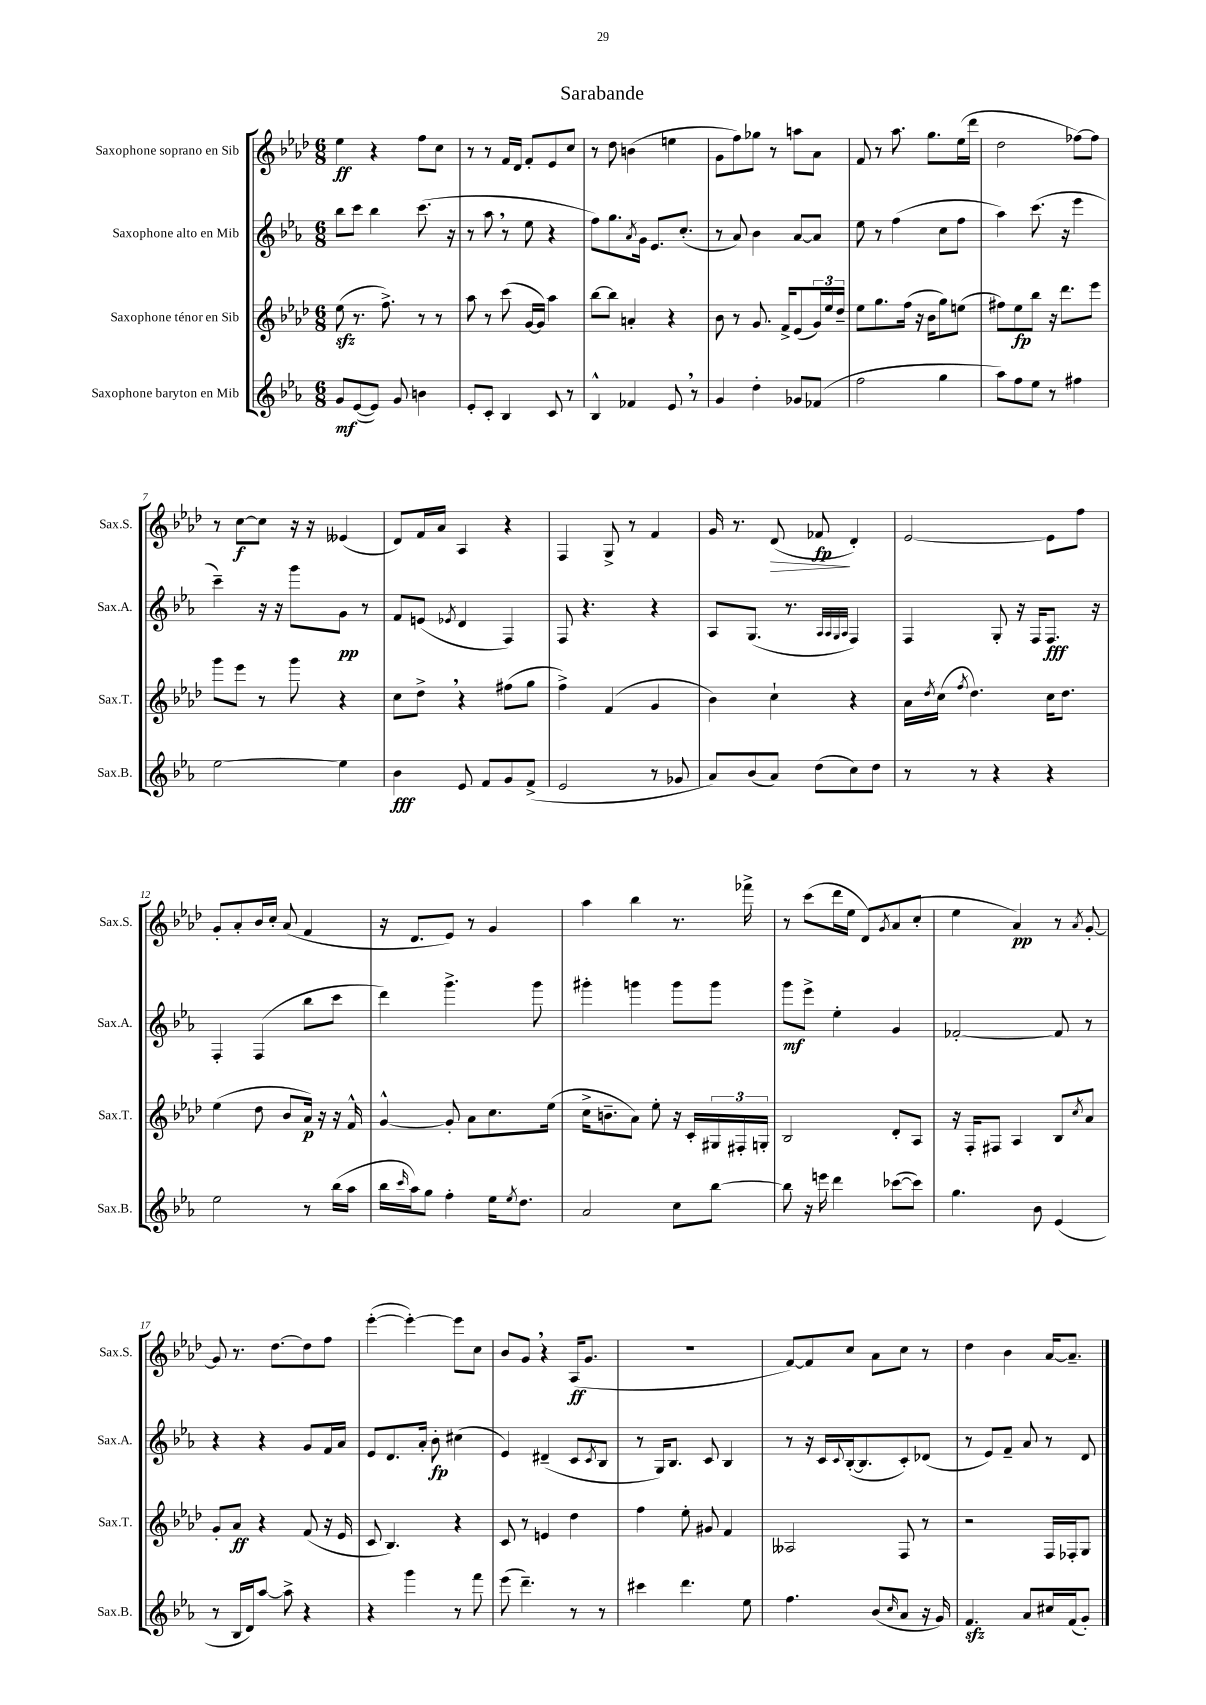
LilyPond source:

\header { title = "Sarabande" }
<<
\new StaffGroup <<
\new Staff = "s0" \with { instrumentName = "Saxophone soprano en Sib" shortInstrumentName = "Sax.S." } {
    \clef treble \key aes \major \numericTimeSignature \time 6/8
    ees''4\ff r4 f''8 c''8 |
    r8 r8 f'16 des'16 f'8-. ees'8 c''8 |
    r8 des''8 b'4( e''4 |
    g'8 f''8) ges''8 r8 a''8 aes'8 |
    f'8 r8 aes''8. g''8. ees''16( des'''16 |
    des''2 fes''8~) fes''8 |
    r8 c''8~\f c''8 r16 r16 eeses'4( |
    des'8) f'16 aes'16 aes4 r4 |
    f4 g8-> r8 f'4 |
    g'16 r8. des'8\>( fes'8\fp\! des'4-.) |
    ees'2~ ees'8 f''8 |
    g'8-. aes'8-. bes'16 c''16-. aes'8( f'4 |
    r16 des'8. ees'8) r8 g'4 |
    aes''4 bes''4 r8. fes'''16-> |
    r8 c'''8( des'''16 ees''16 des'8) \acciaccatura { g'8 } aes'8( c''8-. |
    ees''4 aes'4\pp) r8 \acciaccatura { aes'8 } g'8~-. |
    g'8 r8. des''8.~ des''8 f''8 |
    ees'''4~-.( ees'''4~-.) ees'''8 c''8 |
    bes'8 g'8 \breathe r4 aes16\ff( g'8. |
    R2. |
    f'8~) f'8 c''8 aes'8 c''8 r8 |
    des''4 bes'4 aes'16~ aes'8.-- \bar "|." |
}
\new Staff = "s1" \with { instrumentName = "Saxophone alto en Mib" shortInstrumentName = "Sax.A." } {
    \clef treble \key ees \major \numericTimeSignature \time 6/8
    bes''8 c'''8 bes''4 c'''8.( r16 |
    r8 aes''8 \breathe r8 ees''8 r4 |
    f''8) g''8. \acciaccatura { aes'8 } g'16 ees'8. c''8.-.( |
    r8 aes'8) bes'4 aes'8~ aes'8 |
    ees''8 r8 f''4( c''8 f''8 |
    aes''4) c'''8.( r16 ees'''4 |
    c'''4--) r16 r16 g'''8 g'8\pp r8 |
    f'8 e'8( \acciaccatura { ees'8 } d'4 f4) |
    f8 r4. r4 |
    aes8 g8.( r8. \grace { aes32 aes32 g32 aes32 } f4) |
    f4 g8-. r16 f16 f8.\fff r16 |
    f4-. f4( bes''8 c'''8 |
    d'''4) g'''4.-> g'''8 |
    gis'''4-. g'''4 g'''8 g'''8 |
    g'''8\mf ees'''8-> ees''4-. g'4 |
    fes'2~-. fes'8 r8 |
    r4 r4 g'8 f'16 aes'16 |
    ees'8 d'8. aes'16-. bes'8-.\fp cis''4( |
    ees'4) dis'4--( c'8 \acciaccatura { c'8 } bes8 |
    r8 g16) bes8. c'8 bes4 |
    r8 r16 c'16 \appoggiatura { c'8 } bes16~-.( bes8. c'8-.) des'8( |
    r8 ees'8) f'8-- aes'8 r8 d'8 \bar "|." |
}
\new Staff = "s2" \with { instrumentName = "Saxophone ténor en Sib" shortInstrumentName = "Sax.T." } {
    \clef treble \key aes \major \numericTimeSignature \time 6/8
    ees''8\sfz( r8. f''8.->) r8 r8 |
    aes''8 r8 c'''8( g'16~ g'16) aes''4 |
    bes''8~ bes''8 a'4-. r4 |
    bes'8 r8 g'8. f'16-> ees'8( \tuplet 3/2 { g'16) ees''16 des''16-- } |
    ees''8 g''8. f''16( r16 bes'16 g''8) e''8( |
    fis''8) ees''8\fp bes''8 r16 des'''8. ees'''8 |
    g'''8 ees'''8 r8 g'''8 r4 |
    c''8 des''8-> \breathe r4 fis''8( g''8 |
    f''4->) f'4( g'4 |
    bes'4) c''4-! r4 |
    aes'16 \acciaccatura { des''8 } c''16( \acciaccatura { f''8 } des''4.) c''16 des''8. |
    ees''4( des''8 bes'8 aes'16\p) r16 r16 f'16-^ |
    g'4~-^ g'8-. aes'8 c''8. ees''16( |
    c''16-> b'8.-- aes'8) ees''8-. r16 c'16-. \tuplet 3/2 { gis16 fis16-. g16-. } |
    bes2 des'8-. aes8 |
    r16 f16-. fis8 aes4 bes8 \acciaccatura { c''8 } aes'8 |
    g'8-. aes'8\ff r4 f'8( r16 ees'16 |
    c'8 bes4.) r4 |
    c'8 r8 e'4 des''4 |
    f''4 ees''8-. gis'8 f'4 |
    aeses2 f8 r8 |
    r2 f16 fes16-. g8 \bar "|." |
}
\new Staff = "s3" \with { instrumentName = "Saxophone baryton en Mib" shortInstrumentName = "Sax.B." } {
    \clef treble \key ees \major \numericTimeSignature \time 6/8
    g'8\mf ees'8~( ees'8) g'8 b'4 |
    ees'8-. c'8-. bes4 c'8 r8 |
    bes4-^ fes'4 ees'8 \breathe r8 |
    g'4 d''4-. ges'8 fes'8( |
    f''2 g''4 |
    aes''8) f''8 ees''8 r8 fis''4 |
    ees''2~ ees''4 |
    bes'4\fff ees'8 f'8 g'8 f'8->( |
    ees'2 r8 ges'8 |
    aes'8) bes'8( aes'8) d''8( c''8) d''8 |
    r8 r8 r4 r4 |
    ees''2 r8 bes''16( aes''16 |
    bes''16 \grace { c'''16 } aes''16) g''8 f''4-. ees''16 \acciaccatura { ees''8 } d''8. |
    aes'2 c''8 bes''8~ |
    bes''8 r16 e'''16 d'''4 ces'''8~( ces'''8) |
    g''4. bes'8 ees'4( |
    r8 bes16 d'16) aes''8~ aes''8-> r4 |
    r4 g'''4 r8 f'''8 |
    ees'''8( d'''4.--) r8 r8 |
    cis'''4 d'''4. ees''8 |
    f''4. bes'8( \grace { c''16 } aes'8 r16 g'16) |
    f'4.\sfz aes'8 cis''16 f'16( g'8-.) \bar "|." |
}
>>
>>
